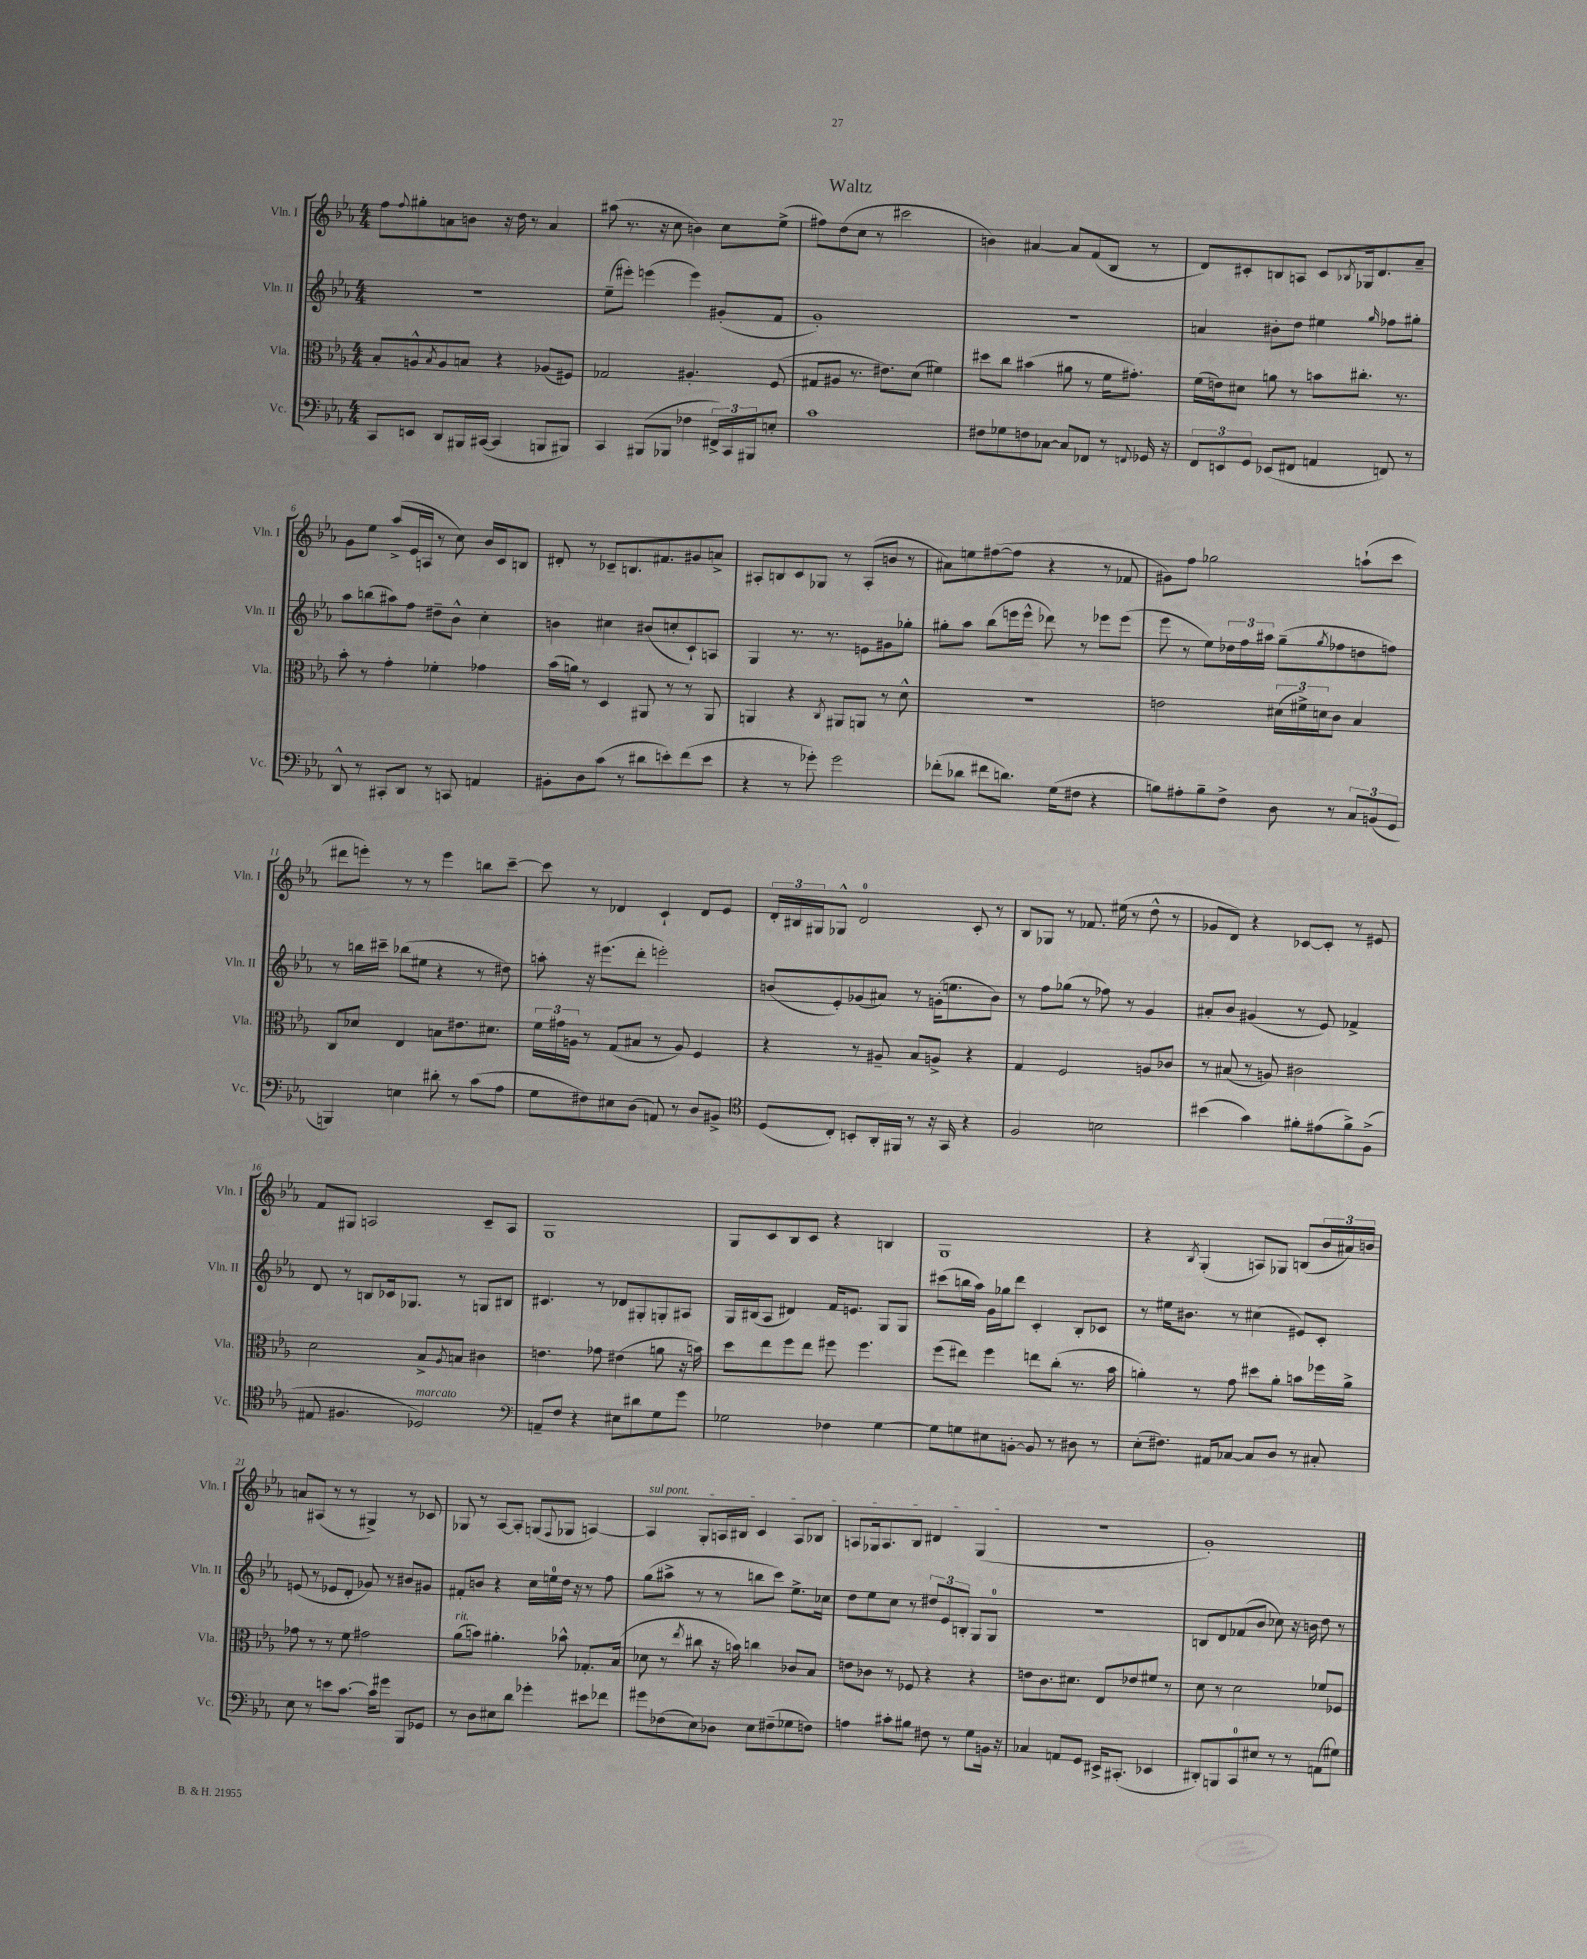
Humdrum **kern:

**kern	**kern	**kern	**kern
*staff4	*staff3	*staff2	*staff1
*clefF4	*clefC3	*clefG2	*clefG2
*k[b-e-a-]	*k[b-e-a-]	*k[b-e-a-]	*k[b-e-a-]
*M4/4	*M4/4	*M4/4	*M4/4
8CC/L	8B-'/L	1r	8ff\L
.	.	.	8qqff/
8EE/J	8A^^/	.	8gg#'\
.	8qB-/	.	.
8DD/L	8A/	.	8a\
16BBB#/L	8B/J	.	8b\J
([16CC#/JJ	.	.	.
4CC#/]	4r	.	16r
.	.	.	16dd\
.	.	.	8r
8BBB/L	(8A-/L	.	4a/
8BBB#/J)	8F#/J)	.	.
=	=	=	=
4CC/	2G-/	(8ee-~\L	(8aa#\
.	.	8eee#'\J)	8.r
(8BBB#/L	.	(4eee\	.
.	.	.	16r
8BBB-/J	.	.	8cc\
4F-\	4.A#'/	4eee\)	4b\)
24FF#^/LL)	.	(8g#'/L	8cc\L
24CC/	.	.	.
24BBB#/J	.	.	.
8E'/J	(8F/	8f/J	(8ee-^\J
=	=	=	=
1c	8G#/L	1g')	8ff#\L)
.	8A#/J	.	(8dd\
.	8.r	.	8cc\J
.	.	.	8r
.	8.e#\L)	.	.
.	.	.	2ccc#\
.	(8d\J	.	.
.	4f#\)	.	.
=	=	=	=
8F#\L	8dd#\L	1r	4b\)
8G-\	8cc\J	.	.
8F\	(4b#\	.	[4a#/
[8C-\J	.	.	.
8C-/]L	8a#\	.	8a#/]L
8FF-/J	8r	.	(8f/
8r	16f\LK	.	8B-/J
.	8.g#'\J)	.	.
8qqFF/	.	.	.
16GG-/	.	.	8r
16r	.	.	.
=	=	=	=
12FF/L	(16f\LL	4a/	8d/L)
.	16e\J)	.	.
12EE/	.	.	.
.	8d#\J	.	8c#'/
12GG/J	.	.	.
(8EE-/L	8a\	8b#'\L	8B/
8FF#/J	8r	8dd\J	8A/J
4AA/	8b\L	4ee#\	8c#/L
.	.	.	8qB-/
.	8.cc#'\J	.	16G-/k
.	.	.	8.d/
.	.	16qqgg/	.
8FF/)	.	8ff-\L	.
.	8.r	.	.
8r	.	8gg#'\J	8a-~/J
=	=	=	=
8DD^^/	8b-'\	8aa-\L	8g\L
8r	8r	(8bb\	8ee-\J
8CC#'/L	4g'\	8aa#\)	(8aa-^/L
8DD/J	.	8ff\J	16e-/L
.	.	.	16A/JJ
8r	4f-'\	8dd#~\L	8r
8CC/	.	8b-^^\J	8cc\)
4AA/	4g-\	4cc'\	16b-/LL
.	.	.	16c/J
.	.	.	8B/J
=	=	=	=
8BB#'\L	(16b-\LL	4b\	8d#'/
.	16a\JJ)	.	.
8D\	8r	.	8r
(8c\J	4D/	4cc#\	8c-~/L
8r	.	.	8.B/
8d#\L	8AA#/	(8b#/L	.
.	.	.	8.f#/
8e'\)	8r	8cc'/	.
(8f\	8r	8c`/)	8g#/
8e\J	8AA#/	8A/J	8a^/J
=	=	=	=
4r	4AA/	4G/	8A#'/L
.	.	.	8B/
8r	4r	8.r	8c/
8g-'\)	.	.	8G-/J
.	.	8.r	.
.	8qC/	.	.
2g-\	8AA#/L	.	8r
.	8AA/J	8e\L	(8A#'/L
.	8r	8g#\	8b/J
.	8d^^\	8gg-'\J	8r
=	=	=	=
(8f-'\L	1r	8gg#'\L	8a#\L)
8d-\J	.	8aa-\J	8ee\
8f#\L	.	(8bb-\L	([8ff#\
8.d\J)	.	16eee\L	8ff#\]J
.	.	16eee^^\JJ	.
.	.	8ddd-\)	4r
(16G\LK	.	.	.
8F#\J	.	8r	.
4r	.	8eee-\L	8r
.	.	(8eee-\J	8f-/
=	=	=	=
8B\L)	2e\	8eee-\	8g#\L)
8A#'\	.	8r	8ff\J
8B~\	.	8ee-\L)	2gg-\
8F^\J	.	24dd-\L	.
.	.	24ff\	.
.	.	24aa#\JJ	.
8D\	(24d#\LL	(8gg~\L	.
.	24f#^\)	.	.
.	24d\J	.	.
.	.	8qgg/	.
8r	8c\J	8ff-\	.
12C/L	4B-/	8dd\	(8aa`\L
(12BB/	.	.	.
.	.	8ff\J)	8ccc\J
12GG/J	.	.	.
=	=	=	=
4BBB/)	8C/L	8r	8ddd#\L
.	8d-/J	16bb\LL	8eee'\J)
.	.	16ccc#~\JJ	.
4E\	4E-/	(8bb-\L	8r
.	.	8ee#\J	8r
8d#'\	8B\L	4r	4eee\
8r	8.e#\	.	.
(8c\L	.	8r	8bb\L
.	8.d#\J	.	.
8A-\J	.	8dd#\)	[8ccc~\J
=	=	=	=
8G\L	24f\LL	8aa'\	8ccc\]
.	24g#\	.	.
.	24A\JJ	.	.
8F#\)	8r	16r	8r
.	.	(8.eee#\L	.
8E#\	(8G/L	.	4d-/
(8D\J	8B#/J	8ddd'\J	.
8AA/)	8r	2eee'\)	4c`/
8r	8A/)	.	.
8D/L	4F/	.	8d-/L
8BB#^/J	.	.	8e-/J
=	=	=	=
*clefC4	*	*	*
(8D/L	4r	(8b/L	24d'/LL
.	.	.	24B#/
.	.	.	24G#/J
8C'/J)	.	8e-'/)	8G-^^/J
8BB'/L	8r	(8g-/	2d/
16AA-'/L	8A#~/	8a#/J)	.
16FF#/JJ	.	.	.
8r	8B-/L	8r	.
16r	8A^/J	(16g'\LK	.
16GG/	.	8.ee\	.
4r	4r	.	8c'/
.	.	8b\J)	8r
=	=	=	=
2F/	4G/	8r	8B-/L
.	.	8ff\L	8G-/J
.	2F/	(8gg-\J	8r
.	.	8r	8.f-/
2B\	.	8ff-\)	.
.	.	.	(16ee#\
.	.	8r	8r
.	8A/L	4g/	8dd^^\
.	8c-/J	.	8r
=	=	=	=
(4b#\	8r	8a#'/L	8g-/L
.	(8B#/	8b-/J	8d/J)
4g\)	8r	(4g#/	4r
.	8A/)	.	.
8f#'\L	2c#\	8r	[8c-/L
(8e#\	.	8e-/)	8c-'/]J
8f#^\)	.	4f-^/	8r
(8F^\J	.	.	8e#/
=	=	=	=
8E#/	2d\	8d/	8f/L
4.F#/	.	8r	8G#/J
.	.	8B/L	2A/
.	.	16c-/k	.
.	.	8.G-/J	.
2D-/)	8B-^/L	.	.
.	8qA-/	.	.
.	8B/J	8r	.
.	4c#\	8G/L	8c~/L
.	.	8B#/J	8A/J
=	=	=	=
*clefF4	*	*	*
8AA~/L	4.e\	4.c#/	1G
8F/J	.	.	.
4r	.	.	.
.	8g-\	8r	.
8E#\L	(4e#\	8d-/L	.
8d#\	.	8G#'/	.
8G\	8a\	8G'/	.
8g\J	16r	8A#/J	.
.	16b\)	.	.
=	=	=	=
2G-\	8dd\L	16G/LL	8G/L
.	.	(16B#/J	.
.	8ee-\	8A-/J	8c/
.	8ff\	4d#/)	8B-/
.	8ee-\J	.	8c/J
4F-\	8ff#\	16f/LK	4r
.	.	8.e/J	.
.	4.ff#\	.	.
[4G-\	.	8G/L	4B/
.	.	8G/J	.
=	=	=	=
8G-\]L	(8ff\L	(8ccc#\L	1G
8G\	8ee#\J)	16bb\L	.
.	.	16aa-\JJ)	.
8E#\	4ff\	16g\LL	.
.	.	16gg-\J	.
[8BB'\J	.	8ddd\J	.
8BB/]	8ee\L	4c'/	.
8r	(8cc'\J	.	.
8D#\	8.r	8B-'/L	.
8r	.	8c-/J	.
.	16b-\	.	.
=	=	=	=
(8E-'\L	4a'\)	8r	4r
8.F#\J)	.	16ee#\LK	.
.	.	8.b#\J	.
.	.	.	8qB-/
.	8r	.	(4G'/
16AA#/LK	.	.	.
[8C-/J	8g\	8r	.
8C-/]L	8dd#\L	(4cc#\	8A/L)
8D/J	8a'\J	.	8G-/J
8r	8b\L	8e#/L)	(8B/L
8C#'/	16ff-\L	8c'/J	24b-/L
.	.	.	24a#/)
.	16a^\JJ	.	.
.	.	.	24b/JJ
=	=	=	=
8E-\	8g-\	(8e/	8a/L
8r	8r	8r	(8A#/J
8e\L	8r	8e-/L	8r
[8.c\J	8f\	8d'/J	8r
.	2g#\	8g-/)	4G#^/)
16c\]LK	.	.	.
8g#\J	.	8r	.
8BBB-/L	.	8b#/L	8r
8GG-/J	.	8g#/J	8c-/
=	=	=	=
8r	(8a-\L	8f#'/L	8G-/
8D\L	8b\J)	8b/J	8r
8E#\	4.a#'\	4r	[8A-/L
8d\J	.	.	8A-'/]J
4g-'\	.	16cc\LL	(8G/L
.	.	16ee\	.
.	.	.	8qqF/
.	8b-^^\	16dd\JJ	8G-/J
.	.	16r	.
8e#\L	8.G-'/L	8r	[4A/)
8f-\J	.	8ff\	.
.	(16B-/Jk	.	.
=	=	=	=
8g#\L	8d-\	(8gg\L	4A/]
(8F-\	8r	8aa#^\J	.
.	8qee-/	.	.
8E-\)	8cc#\	8r	8G'/L
8D-\J	16r	8r	16A/L
.	16b\)	.	16B#/JJ
8E-\L	4cc\	8bb\L	4c/
(8F#~\	.	8ccc\J)	.
8G-\	8c-/L	8.ee-^\L	8A/L
8F\J)	8B-/J	.	8B-/J
.	.	16cc-\Jk	.
=	=	=	=
4A\	8e\L	8dd\L	8A/L
.	8c-\J	8ee-\	16G-/k
.	.	.	8.A/
8c#'\L	8r	8cc\J	.
8B#\J	8F-/	8r	8B-/J
8F#\	4r	12dd#/L	4d#/
.	.	12e-/	.
8r	.	.	.
.	.	12B'/J	.
8G\L	4r	8G/L	(4G-/
16BB\Jk	.	8G/J	.
16r	.	.	.
=	=	=	=
4C-/	8e\L	1r	1r
.	8.c\	.	.
8AA/L	.	.	.
.	8.d#\J	.	.
8GG/J	.	.	.
16EE#^/LK	8E-/L	.	.
(8.CC#'/J	.	.	.
.	8e-/	.	.
4EE-/	8f#/J	.	.
.	8r	.	.
=	=	=	=
8DD#'/L)	8d\	8B/L	1g')
8BBB/	8r	8d/	.
8CC/	2d\	(8f-/	.
8E#/J	.	8b-/J	.
8r	.	8cc-\)	.
8r	.	16r	.
.	.	16b\	.
(8AA\L	8f-/L	8dd\	.
8G#\J)	8F-/J	8r	.
==	==	==	==
*-	*-	*-	*-
